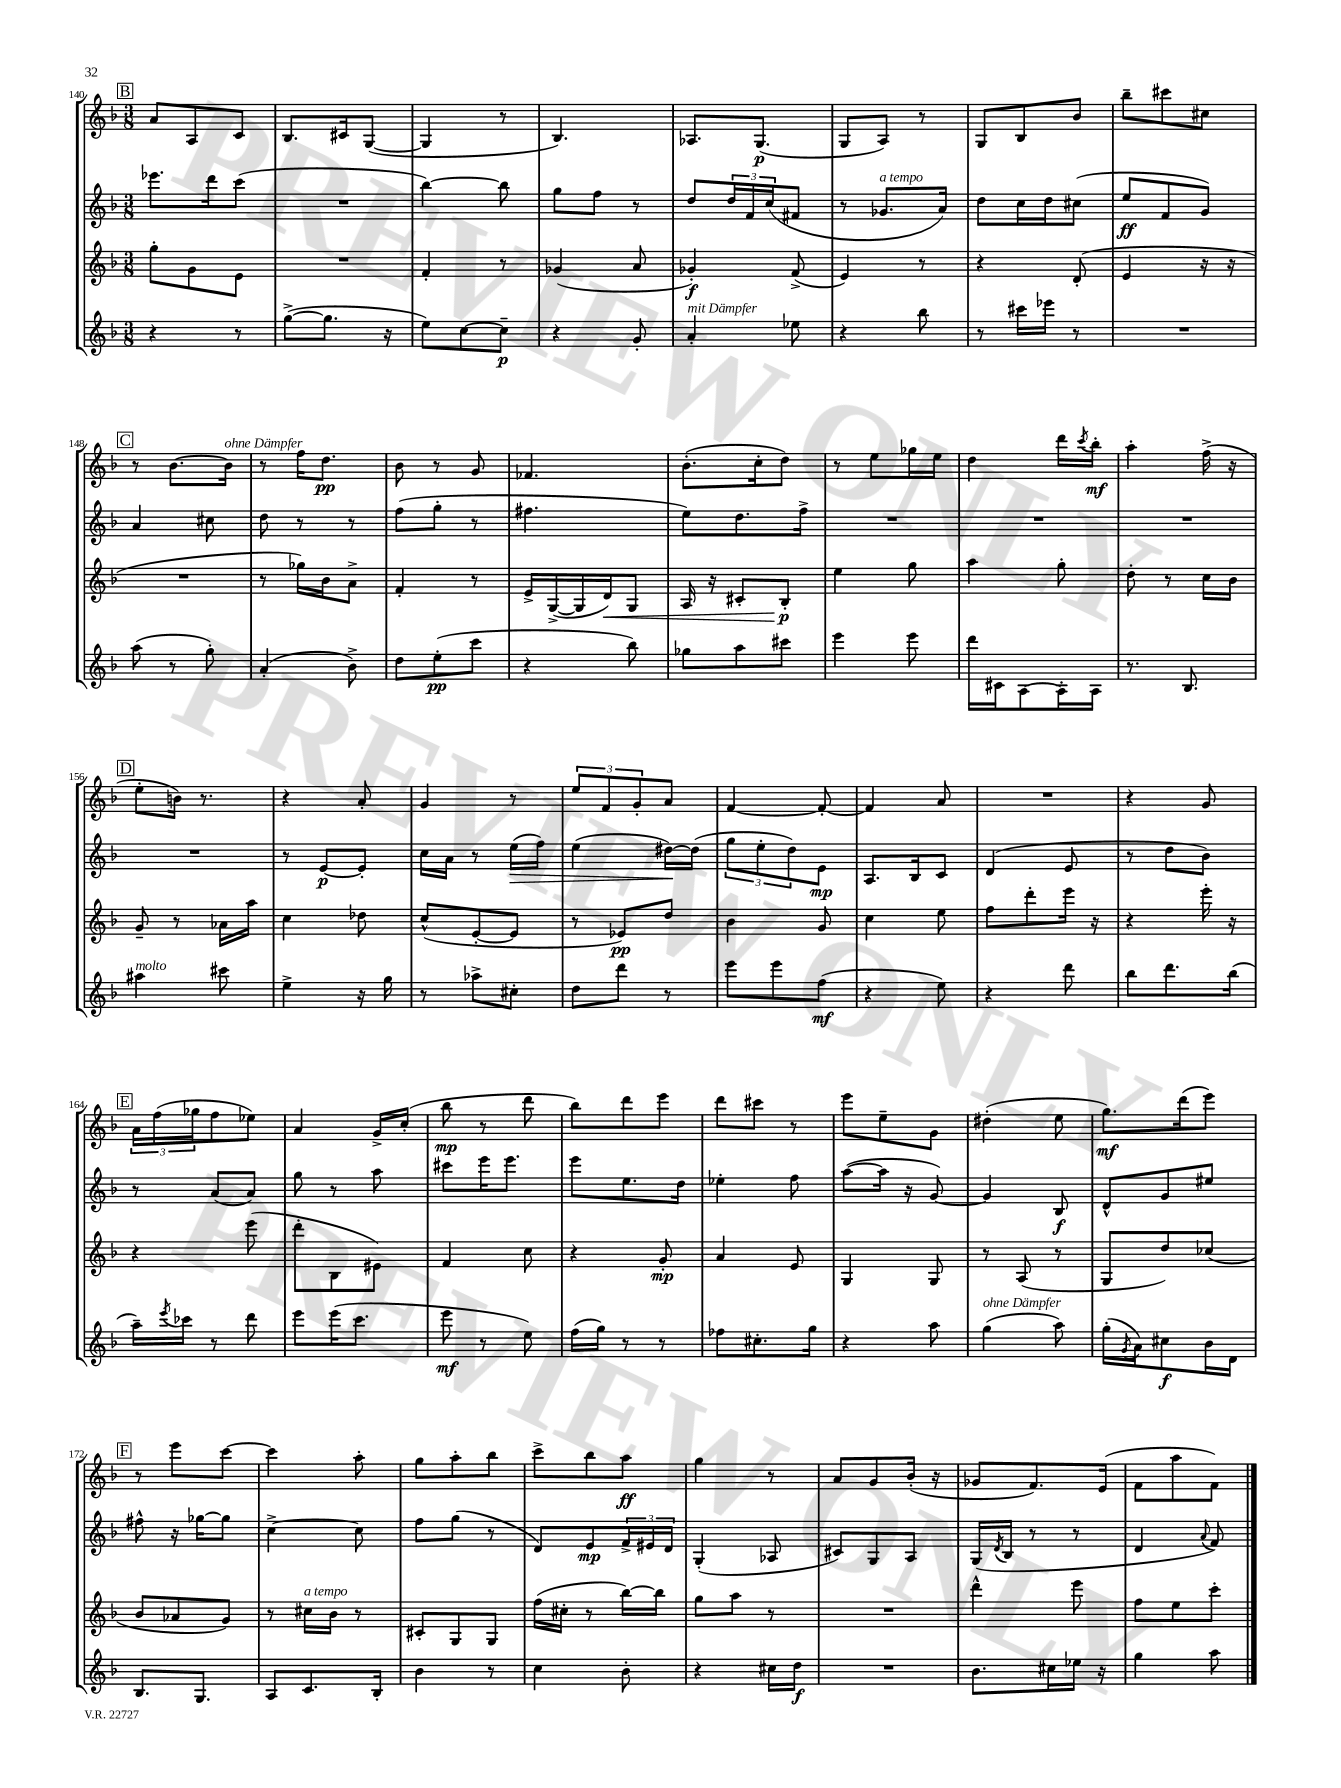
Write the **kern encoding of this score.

**kern	**kern	**kern	**kern
*staff4	*staff3	*staff2	*staff1
*clefG2	*clefG2	*clefG2	*clefG2
*k[b-]	*k[b-]	*k[b-]	*k[b-]
*M3/8	*M3/8	*M3/8	*M3/8
4r	8gg'	8.eee-	8a
.	8g	.	8A
.	.	16ddd	.
8r	8e	(8ccc	8c
=	=	=	=
([8gg^	4.r	4.r	8.B-
8.gg]	.	.	.
.	.	.	16c#
.	.	.	([8G
16r	.	.	.
=	=	=	=
8ee)	4f'	[4bb-)	4G]
[8cc	.	.	.
8cc~]	8r	8bb-]	8r
=	=	=	=
4r	(4g-	8gg	4.B-)
.	.	8ff	.
8g'	8a	8r	.
=	=	=	=
4a'	4g-')	8dd	8.A-
.	.	24dd	.
.	.	24f	.
.	.	.	(8.G
.	.	(24cc	.
8ee-	(8f^	8f#	.
=	=	=	=
4r	4e)	8r	8G
.	.	8.g-	8A)
8bb-	8r	.	8r
.	.	16a)	.
=	=	=	=
8r	4r	8dd	8G
16ccc#	.	16cc	8B-
16eee-	.	16dd	.
8r	(8d'	(8cc#	8b-
=	=	=	=
4.r	4e	8ee	8bb-~
.	.	8f	8ccc#
.	16r	8g)	8cc#
.	16r	.	.
=	=	=	=
(8aa	4.r	4a	8r
8r	.	.	[8.b-
8gg')	.	8cc#	.
.	.	.	16b-]
=	=	=	=
(4a'	8r	8dd	8r
.	16gg-)	8r	16ff
.	16b-	.	8.dd
8b-^)	8a^	8r	.
=	=	=	=
8dd	4f'	(8ff	8b-
(8ee'	.	8gg'	8r
8ccc	8r	8r	8g
=	=	=	=
4r	16e^	4.ff#	4.f-
.	([16G^	.	.
.	16G]	.	.
.	16d)	.	.
8bb-)	8G	.	.
=	=	=	=
8gg-	16A	8ee)	(8.b-'
.	16r	.	.
8aa	8c#'	8.dd	.
.	.	.	16cc'
8ccc#	8B-'	.	8dd)
.	.	16ff^	.
=	=	=	=
4eee	4ee	4.r	8r
.	.	.	8ee
8eee	8gg	.	16gg-
.	.	.	16ee
=	=	=	=
16ddd	4aa	4.r	4dd
16c#	.	.	.
[8A	.	.	.
16A']	8gg'	.	16ddd
.	.	.	8qccc
16A	.	.	16bb-'
=	=	=	=
8.r	8dd'	4.r	4aa'
.	8r	.	.
8.B-	.	.	.
.	16cc	.	(16ff^
.	16b-	.	16r
=	=	=	=
4aa#	8g~	4.r	8ee'
.	8r	.	16b)
.	.	.	8.r
8ccc#	16a-	.	.
.	16aa	.	.
=	=	=	=
4ee^	4cc	8r	4r
.	.	[8e	.
16r	8dd-	8e']	8a'
16gg	.	.	.
=	=	=	=
8r	(8cc^^	16cc	4g
.	.	16a	.
8aa-^	[8e'	8r	.
8cc#'	8e]	(16ee	8r
.	.	16ff)	.
=	=	=	=
8dd	8r	(4ee	12ee
.	.	.	12f
8ddd	8e-)	.	.
.	.	.	12g'
8r	8dd	[16dd#)	8a
.	.	(16dd#]	.
=	=	=	=
8eee	4b-	12gg	[4f
.	.	12ee'	.
8eee	.	.	.
.	.	12dd)	.
(8ff	8g	8e	8f'_
=	=	=	=
4r	4cc	8.A	4f]
.	.	16B-	.
8ee)	8ee	8c	8a
=	=	=	=
4r	8ff	(4d	4.r
.	8ddd'	.	.
8ddd	16eee	8e	.
.	16r	.	.
=	=	=	=
8bb-	4r	8r	4r
8.ddd	.	8dd	.
.	16eee'	8b-)	8g
(16bb-	16r	.	.
=	=	=	=
16aa~)	4r	8r	24a
.	.	.	(24ff
8qeee	.	.	.
16ccc-	.	.	.
.	.	.	24gg-
8r	.	(8a	8ff
8ddd	(8eee	8a)	8ee-)
=	=	=	=
8eee	8ddd'	8gg	4a
(16eee	8B-	8r	.
8.ccc	.	.	.
.	8e#)	8aa	16g^
.	.	.	(16cc'
=	=	=	=
8eee	4f	8ccc#	8bb-
8r	.	16eee	8r
.	.	8.eee	.
8ee)	8cc	.	8ddd
=	=	=	=
(16ff	4r	8eee	8bb-)
16gg)	.	.	.
8r	.	8.ee	8ddd
8r	8g'	.	8eee
.	.	16dd	.
=	=	=	=
8ff-	4a	4ee-'	8ddd
8.cc#'	.	.	8ccc#
.	8e	8ff	8r
16gg	.	.	.
=	=	=	=
4r	4G	([8aa	8eee
.	.	16aa]	8ee~
.	.	16r	.
8aa	8G	[8g)	8g
=	=	=	=
(4gg	8r	4g]	(4dd#'
.	(8A	.	.
8aa)	8r	8B-	8ee
=	=	=	=
(16gg'	8G	8d^^	8.gg)
8qg	.	.	.
16a)	.	.	.
8cc#	8dd)	8g	.
.	.	.	(16ddd
16b-	(8cc-	8ee#	8eee)
16d	.	.	.
=	=	=	=
8.B-	8b-	8ff#^^	8r
.	8a-	16r	8eee
8.G	.	[16gg-	.
.	8g)	8gg-]	[8ccc
=	=	=	=
8A	8r	[4cc^	4ccc]
8.c	16cc#	.	.
.	16b-	.	.
.	8r	8cc]	8aa'
16B-'	.	.	.
=	=	=	=
4b-	8c#'	8ff	8gg
.	8G	(8gg	8aa'
8r	8G	8r	8bb-
=	=	=	=
4cc	(16ff	8d)	8ccc^
.	16cc#'	.	.
.	8r	8e	8bb-
8b-'	[16bb-)	24f^	8aa
.	.	24e#	.
.	16bb-]	.	.
.	.	24d	.
=	=	=	=
4r	8gg	(4G'	4gg
.	8aa	.	.
16cc#	8r	8A-	8r
16dd	.	.	.
=	=	=	=
4.r	4.r	8c#)	8a
.	.	8G	8g
.	.	8A	(16b-'
.	.	.	16r
=	=	=	=
8.b-	4ddd^^	(16G	8g-
.	.	8qd	.
.	.	16B-	.
.	.	8r	8.f)
16cc#	.	.	.
16ee-	8eee	8r	.
16r	.	.	(16e
=	=	=	=
4gg	8ff	4d	8f
.	8ee	.	8aa
.	.	8qqa	.
8aa	8ccc'	8f)	8f)
==	==	==	==
*-	*-	*-	*-
